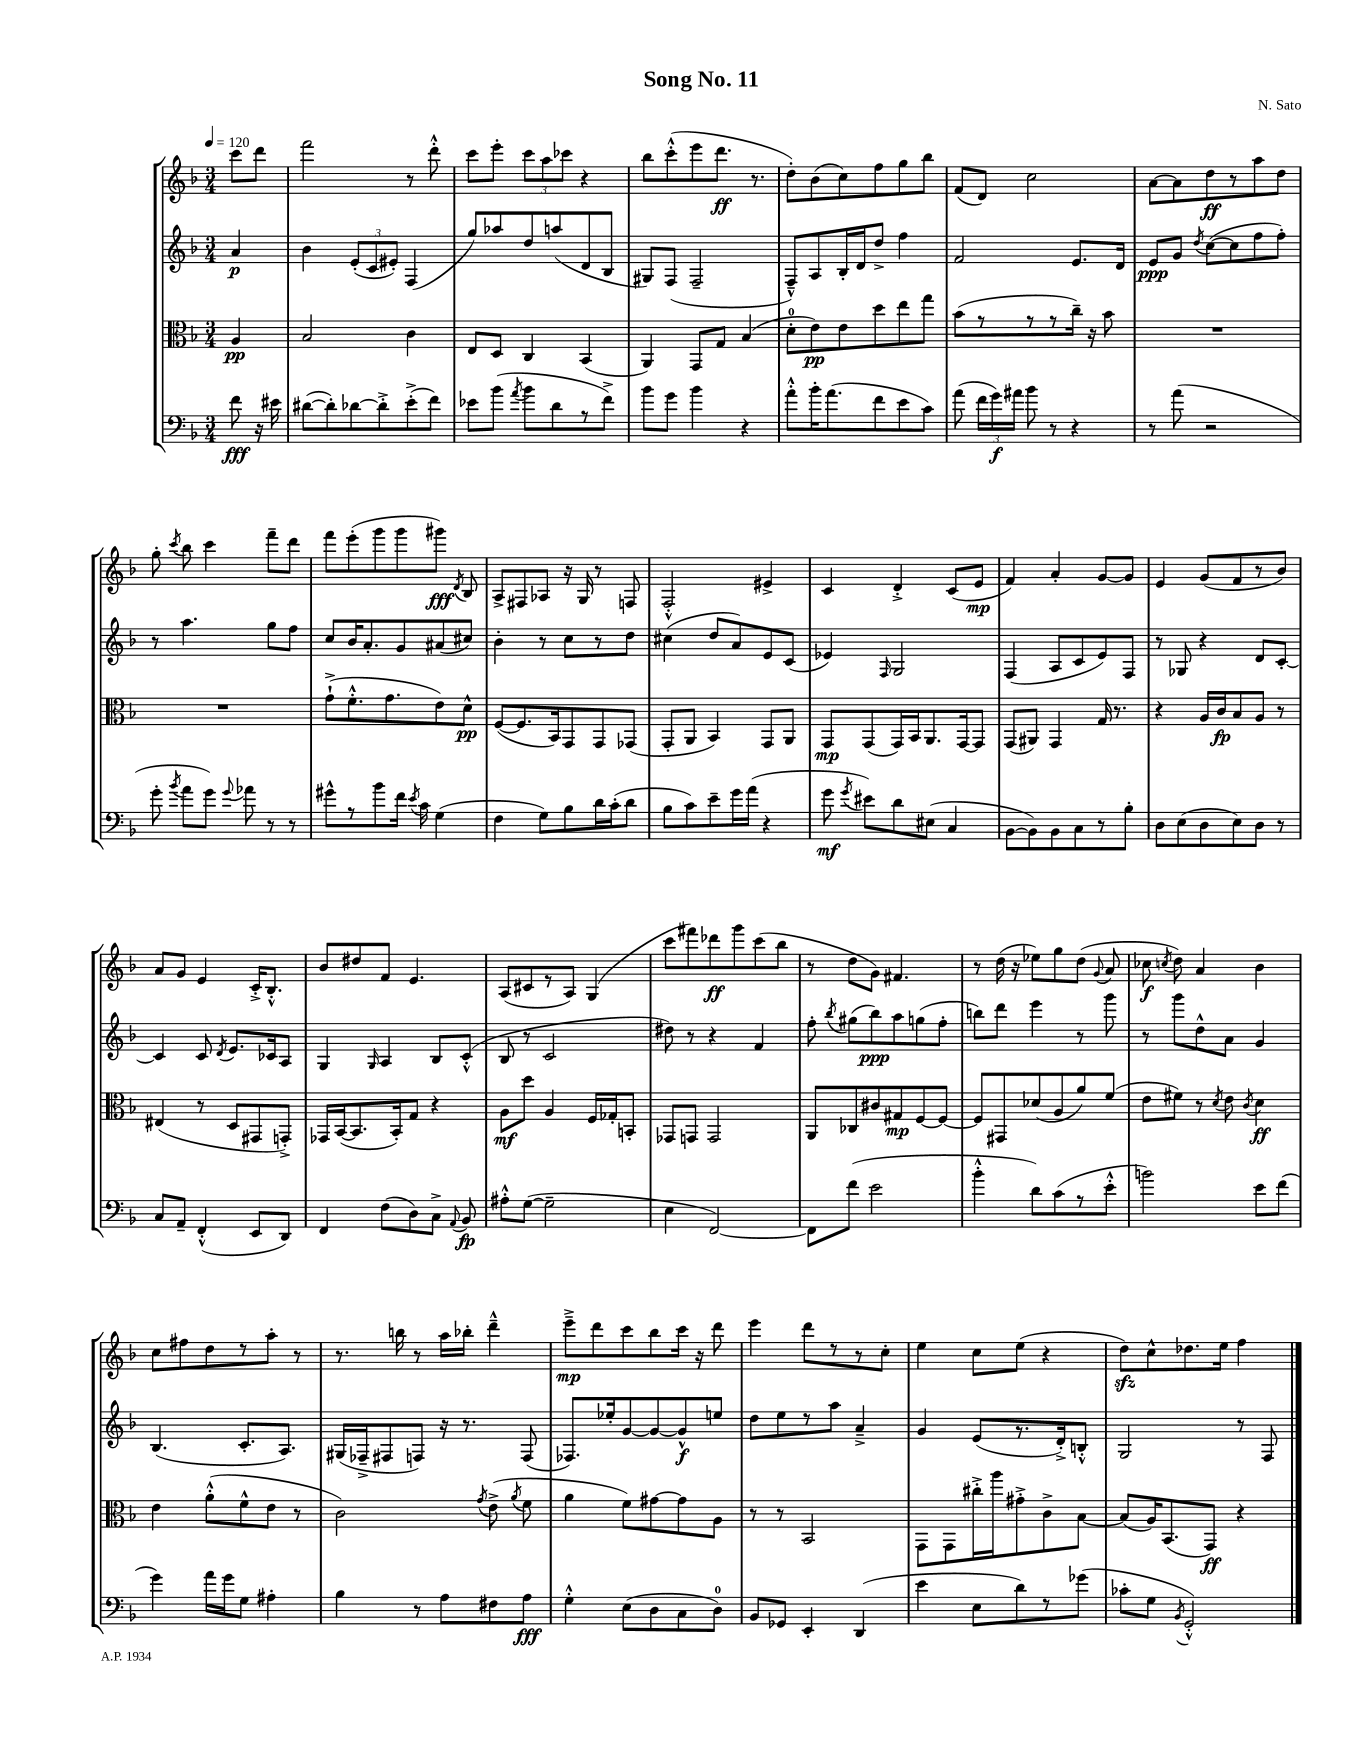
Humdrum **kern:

**kern	**kern	**kern	**kern
*staff4	*staff3	*staff2	*staff1
*clefF4	*clefC3	*clefG2	*clefG2
*k[b-]	*k[b-]	*k[b-]	*k[b-]
*M3/4	*M3/4	*M3/4	*M3/4
*MM120	*MM120	*MM120	*MM120
8f\	4A/	4a/	8ccc\L
16r	.	.	8ddd\J
16e#\	.	.	.
=	=	=	=
([8d#\L	2B-/	4b-\	2fff\
8d#'\])	.	.	.
[8d-\	.	(12e'/L	.
.	.	12c/	.
8d-'^\]	.	.	.
.	.	12e#'/J)	.
(8e'^\	4c\	(4F/	8r
8f\J)	.	.	8ddd'^^\
=	=	=	=
8e-\L	8E/L	8gg/L)	8ccc\L
(8b-\J	8D/J	8aa-/	8eee'\J
8qa/	.	.	.
8b-\L	4C/	8dd/	12ccc\L
.	.	.	12aa\
8d\	.	(8aa/	.
.	.	.	12ccc-\J
8r	(4BB-/	8d/	4r
8f^\J)	.	8B-/J	.
=	=	=	=
8b-\L	4AA/)	8G#/L)	8bb-\L
8g\J	.	(8F/J	(8ccc'^^\
4b-\	8GG/L	2F~/	8eee\
.	8G/J	.	8.ddd\J
4r	(4B-/	.	.
.	.	.	8.r
=	=	=	=
8a'^^\L	8d'\L	8F~^^/L)	8dd'\L)
16b-'\K	8e\)	8A/	(8b-\
(8.a\	.	.	.
.	8e\	16B-'/L	8cc\)
.	.	16d/J	.
8f\	8dd\	8dd^/J	8ff\
8e\	8ee\	4ff\	8gg\
8c\J)	8gg\J	.	8bb-\J
=	=	=	=
(8a\	(8b-\L	2f/	(8f/L
24f\LL	8r	.	8d/J)
24g\)	.	.	.
24a#\JJ	.	.	.
8b-\	8r	.	2cc\
8r	8r	.	.
4r	16cc~\Jk)	8.e/L	.
.	16r	.	.
.	8b-\	.	.
.	.	16d/Jk	.
=	=	=	=
8r	2.r	8e/L	[8a\L
(8a\	.	8g/J	8a\]
.	.	8qdd/	.
2r	.	([8cc\L	8dd\
.	.	8cc\]	8r
.	.	8ff\	8aa\
.	.	8ff'\J)	8dd\J
=	=	=	=
8g'\	2.r	8r	8gg'\
8qb-/	.	.	8qccc/
8a\L	.	4.aa\	8bb-\
8g\J)	.	.	4ccc\
8qqg/	.	.	.
8a-\	.	.	.
8r	.	8gg\L	8fff~\L
8r	.	8ff\J	8ddd\J
=	=	=	=
8g#^^\L	(8g`^\L	8cc/L	8fff\L
8r	8.f'^^\	16b-/K	(8eee'\
.	.	8.a'/	.
8b-\	.	.	8ggg\
.	8.g\	.	.
16f\Jk	.	8g/	8ggg\
8qe/	.	.	.
16c\	.	.	.
(4G\	8e\)	(8a#/	8ggg#\J)
.	.	.	8qd/
.	8d^^\J	8cc#/J)	8B-/
=	=	=	=
4F\	([8F/L	4b-'\	8A^/L
.	8.F/]	.	8F#/
8G\L)	.	8r	8A-/J
.	16BB-/k)	.	.
8B-\	8GG/	8cc\L	16r
.	.	.	16G/
16d\L	8GG/	8r	8r
(16c'\J	.	.	.
8d\J	(8GG-/J	8dd\J	8F/
=	=	=	=
8B-\L	8GG'/L	(4cc#\	2F'^^/
8c\)	8AA/J	.	.
8e~\	4BB-/)	8dd/L	.
16g\L	.	8a/)	.
(16a\JJ	.	.	.
4r	8GG/L	8e/	4e#^/
.	8AA/J	(8c/J	.
=	=	=	=
8g\	8GG/L	4e-/)	4c/
8qg/	.	.	.
8e#\L)	(8GG/	.	.
.	.	16qqF/	.
8d\	16GG/L)	2G/	4d'^/
.	16BB-/J	.	.
(8E#\J	8.AA/	.	.
4C/	.	.	(8c/L
.	[16GG/k	.	.
.	8GG/]J	.	8e/J
=	=	=	=
[8BB-\L	(8GG/L	(4F/	4f/)
8BB-\])	8AA#/J)	.	.
8BB-\	4GG/	8A/L	4a'/
8C\	.	8c/	.
8r	16G/	8e/)	[8g/L
.	8.r	.	.
8B-'\J	.	8F/J	8g/]J
=	=	=	=
8D\L	4r	8r	4e/
(8E\	.	8G-/	.
8D\	16A/LL	4r	(8g/L
.	16c/J	.	.
8E\)	8B-/	.	8f/
8D\J	8A/J	8d/L	8r
8r	8r	[8c'/J	8b-/J)
=	=	=	=
8C/L	(4E#/	4c/]	8a/L
8AA~/J	.	.	8g/J
(4FF'^^/	8r	8c/	4e/
.	.	8qd/	.
.	8D/L	8.e/L	.
8EE/L	8GG#/	.	16c'^/LK
.	.	16c-/k	8.B-'^^/J
8DD/J)	8GG'^/J)	8A/J	.
=	=	=	=
4FF/	16GG-/LL	4G/	8b-/L
.	([16BB-/J	.	.
.	8.BB-/]	.	8dd#/
.	.	16qqG/	.
(8F\L	.	4A/	8f/J
.	16BB-'/k)	.	.
8D\)	8G/J	.	4.e/
8C^\J	4r	8B-/L	.
8qqAA/	.	.	.
8BB-/	.	(8c'^^/J	.
=	=	=	=
8A#'^^\L	8A\L	8B-/	(8A/L
([8G\J	8dd\J	8r	8c#/
2G~\]	4A/	2c/	8r
.	.	.	8A/J)
.	16F/LL	.	(4G/
.	16G-'/J	.	.
.	8BB'/J	.	.
=	=	=	=
4E\	8GG-/L	8dd#\)	8ccc\L
.	8GG/J	8r	8fff#\)
[2FF/)	2GG/	4r	8ddd-\
.	.	.	8ggg\
.	.	4f/	(8ccc\
.	.	.	8bb-\J
=	=	=	=
8FF\]L	8AA/L	8ff'\	8r
.	.	8qbb-/	.
(8f\J	8C-/	(8gg#\L	8dd\L
2e\	8c#/	8bb-\)	8g\J)
.	8G#/	8aa\	4.f#/
.	[8F/	(8gg\	.
.	8F/_J	8ff'\J	.
=	=	=	=
4b-'^^\	8F/]L	8bb\L)	8r
.	8GG#/	8ddd\J	(16dd\
.	.	.	16r
8d\L)	(8d-/	4eee\	8ee-\L)
(8c\	8A/	.	8gg\
8r	8a/)	8r	(8dd\J
.	.	.	8qqg/
8e'^^\J	(8f/J	8ggg\	8a/
=	=	=	=
2b\)	8e\L	8r	8cc-\
.	.	.	8qcc/
.	8f#\J)	8ggg\L	8dd\)
.	8r	8dd^^\	4a/
.	8qd/	.	.
.	8e\	8a\J	.
.	8qc/	.	.
8e\L	4d\	4g/	4b-\
(8f\J	.	.	.
=	=	=	=
4g\)	4e\	(4.B-/	8cc\L
.	.	.	8ff#\
16a\LL	(8a'^^\L	.	8dd\
16g\J	.	.	.
8G\J	8f^^\	8.c'/L	8r
4A#'\	8e\J	.	8aa'\J
.	.	8.A/J)	.
.	8r	.	8r
=	=	=	=
4B-\	2c\)	(16G#/LL	8.r
.	.	16F-~^/J	.
.	.	8F#/	.
.	.	.	16bb\
8r	.	8F/J)	8r
8A\L	.	16r	16aa\LL
.	.	8.r	16bb-'\JJ
.	8qg/	.	.
8F#\	(8e^\	.	4ddd~^^\
.	8qa/	.	.
8A\J	8f\	(8F/	.
=	=	=	=
4G'^^\	4a\	8.F-/L)	8eee~^\L
.	.	.	8ddd\
.	.	16ee-'/k	.
(8E\L	8f\L)	[8g/	8ccc\
8D\	[8g#\	8g/_	8bb-\
8C\	8g#\]	8g^^/]	16ccc\Jk
.	.	.	16r
8D\J)	8A\J	8ee/J	8ddd\
=	=	=	=
8BB-/L	8r	8dd\L	4eee\
8GG-/J	8r	8ee\	.
4EE'/	2BB-/	8r	8ddd\L
.	.	8aa\J	8r
(4DD/	.	4a~^/	8r
.	.	.	8cc'\J
=	=	=	=
4e\	8GG\L	4g/	4ee\
.	8GG\	.	.
8E\L	16cc#'^\L	(8e/L	8cc\L
.	16aa\J	.	.
8d\)	8g#'^\	8.r	(8ee\J
8r	8c^\	.	4r
.	.	16d'^/k)	.
(8g-\J	[8B-\J	8B'^^/J	.
=	=	=	=
8c-'\L	(8B-/]L	2G/	8dd\L)
8G\J	16A/K)	.	8cc^^\
.	(8.BB-/	.	.
8qBB-/	.	.	.
2GG'^^/)	.	.	8.dd-\
.	8GG/J)	.	.
.	.	.	16ee\Jk
.	4r	8r	4ff\
.	.	8F/	.
==	==	==	==
*-	*-	*-	*-
